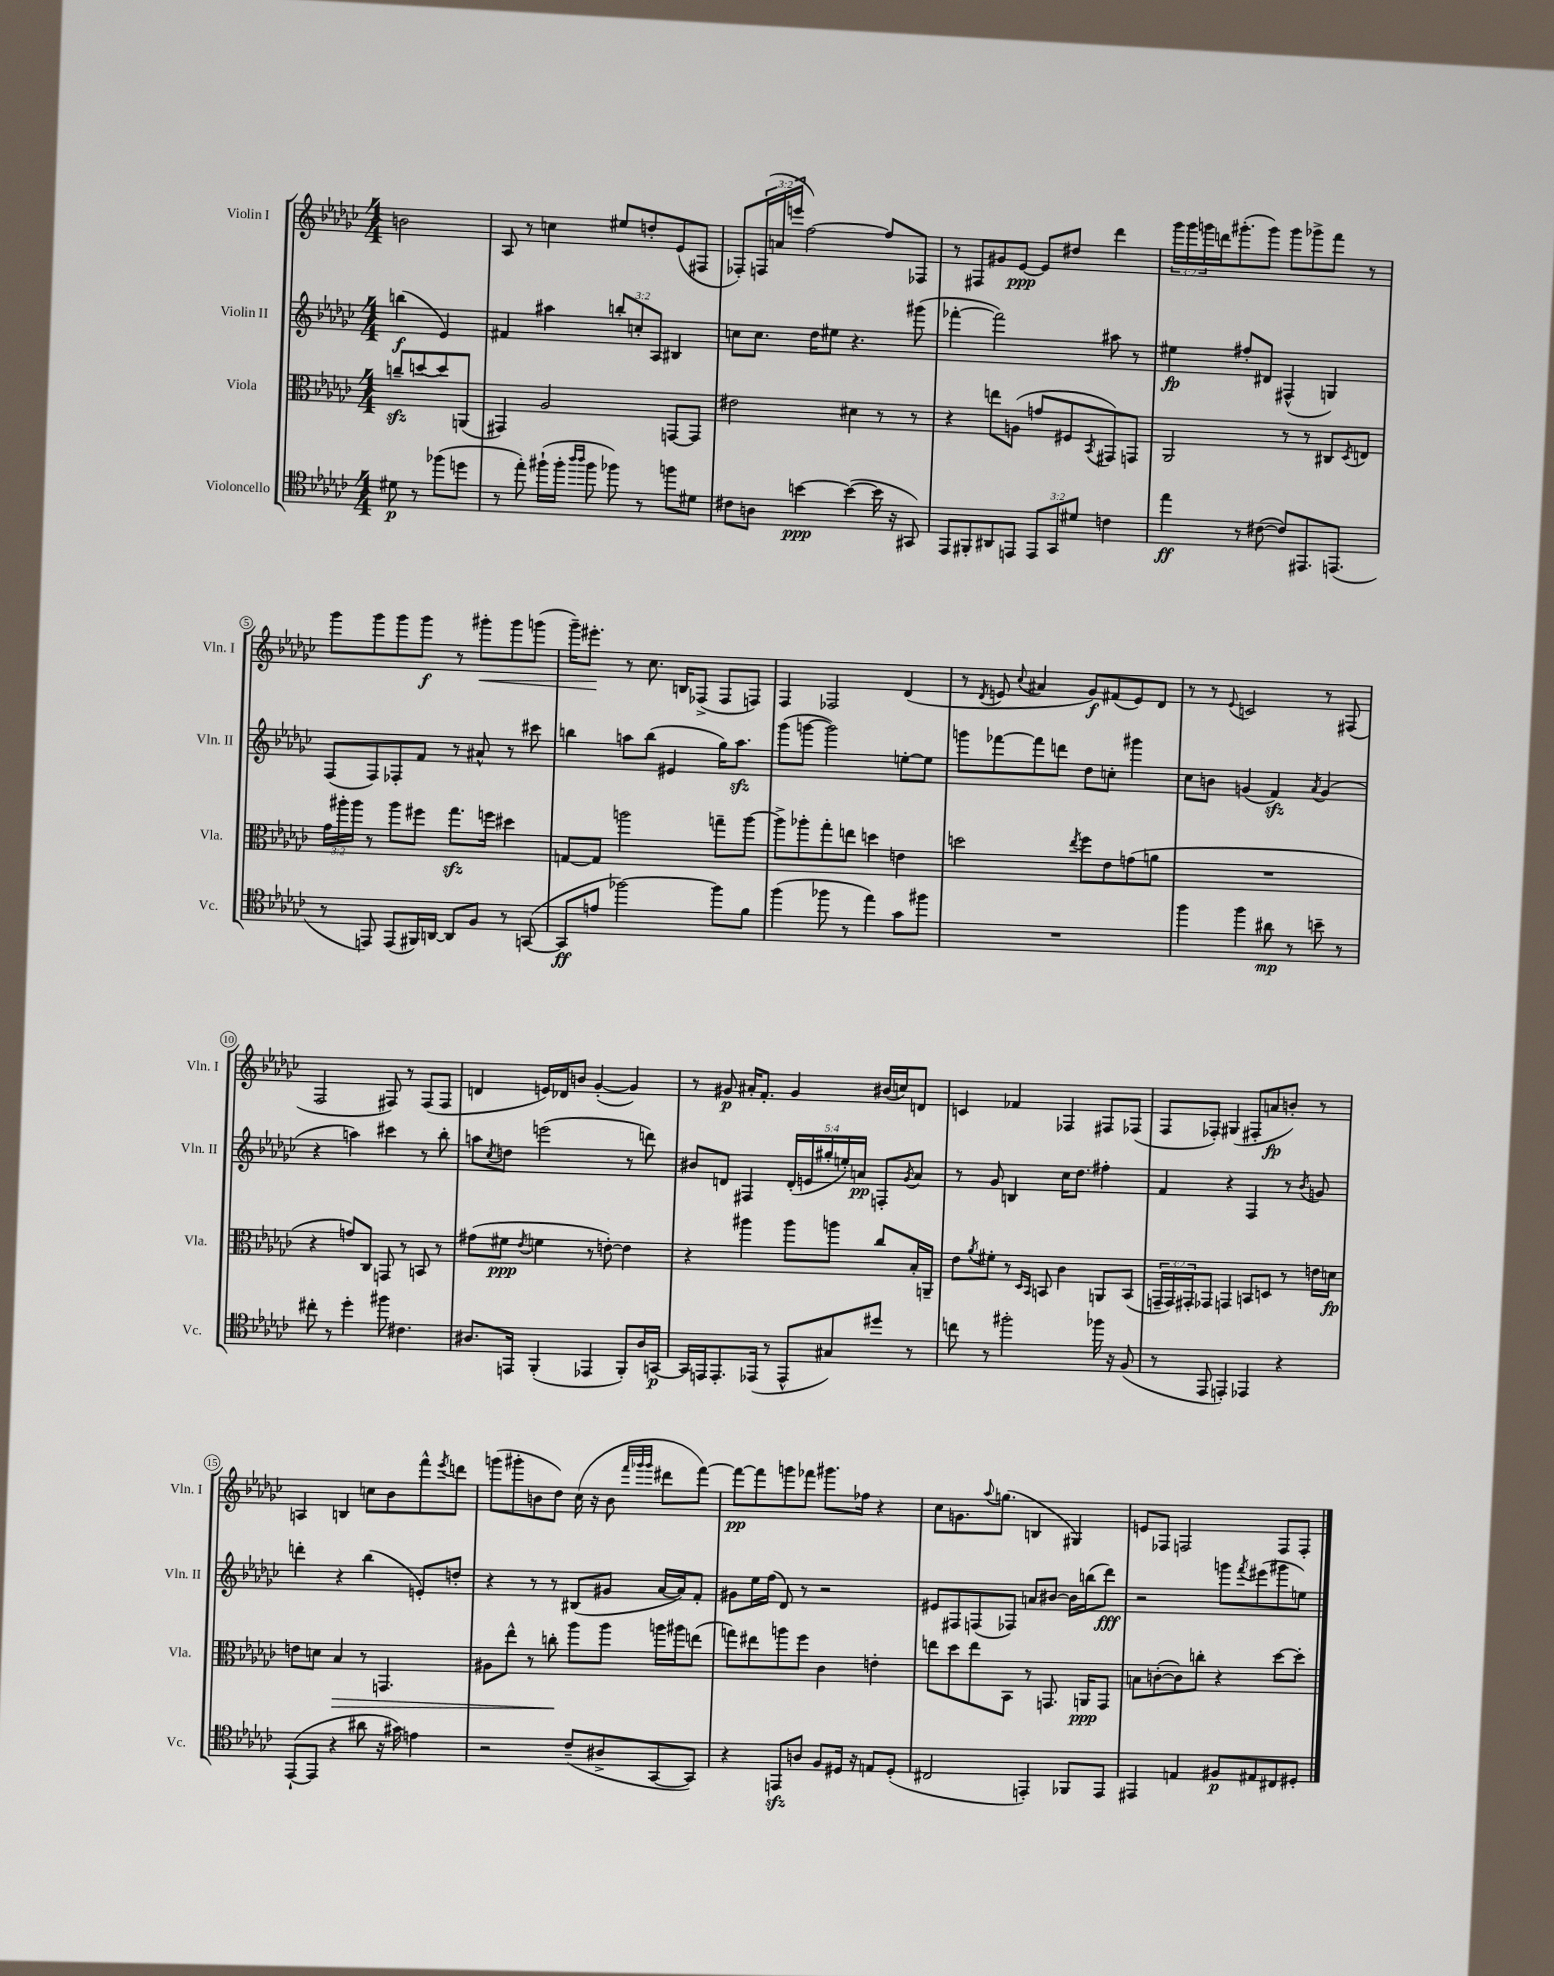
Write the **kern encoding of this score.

**kern	**kern	**kern	**kern
*staff4	*staff3	*staff2	*staff1
*clefC4	*clefC3	*clefG2	*clefG2
*k[b-e-a-d-g-c-]	*k[b-e-a-d-g-c-]	*k[b-e-a-d-g-c-]	*k[b-e-a-d-g-c-]
*M4/4	*M4/4	*M4/4	*M4/4
8d#\	8cc~/L	(4bb\	2b\
8r	[8dd/	.	.
(8ff-\L	8dd/]	4e-/)	.
8dd\J	(8AA/J	.	.
=	=	=	=
8r	4GG#/)	4f#/	8A-/
8ee-'\)	.	.	8r
(16ff#`\LL	2A-/	4aa#\	4cc\
16ff#'\JJ	.	.	.
16qqaa-/LL	.	.	.
16qqaa-/JJ	.	.	.
8ff#\	.	.	.
8ff-\)	.	12bb'/L	8ee#/L
.	.	12cc'/	.
8r	.	.	8dd'/
.	.	12A-/J	.
8ff\L	[8GG/L	4B#/	(8e-/
8d#\J	8GG/]J	.	8F#/J
=	=	=	=
8c#\L	2e#\	8cc\L	8F-'/L)
8A\J	.	8.cc\J	(24F/L
.	.	.	24a/
.	.	.	24eee/JJ
[4b\	.	.	[2ff\)
.	.	16dd-\LK	.
.	.	8ee#\J	.
(4b\_	4d#\	4.r	.
16b\]	8r	.	8ff/]L
16r	.	.	.
8GG#/)	8r	(8ggg#\	8F-/J
=	=	=	=
8EE-/L	4r	[4fff-'\	8r
8FF#'/	.	.	8F#/L
8AA#/	8ee\L	2fff-\])	8g#/
8EE/J	(8A\J	.	[8e-/J
12EE/L	8g/L	.	8e-/]L
12GG-/	.	.	.
.	8F#/	.	8dd#/J
12d#/J	.	.	.
.	8qBB-/	.	.
4c\	8GG#/)	8aa#\	4ddd-\
.	8GG/J	8r	.
=	=	=	=
4ee-\	2AA-/	4ee#\	24ggg-\LL
.	.	.	24ggg-\
.	.	.	24ggg\
.	.	.	16ddd\J
.	.	.	(8.ggg#'\
8r	.	8ff#'/L	.
([8c#\	.	8d#/J	8ggg#\J)
8c#/]L)	8r	(4F#^^/	8ggg#\L
8.EE#/	8r	.	8ggg-^\
.	8C#/L	4G/)	8fff\J
(8.EE/J	.	.	.
.	8qD-/	.	.
.	8E/J	.	8r
=	=	=	=
8r	24g-\LL	(8F/L	8ggg-\L
.	24aa#'\	.	.
.	24aa#\JJ	.	.
8EE/)	8r	8F/)	8ggg-\
(8EE/L	8aa#\L	8F-'/	8ggg-\
16FF#/L)	8ff#\J	8f/J	8ggg-\J
[16AA/JJ	.	.	.
8AA/]L	8.gg-\L	8r	8r
8F/J	.	8a#^^/	8ggg#'\L
.	16ff\Jk	.	.
8r	4dd#\	8r	8ggg#\
([8GG/	.	8ccc#\	(8ggg\J
=	=	=	=
8GG/]L	[8G/L	4bb\	16ggg-~\LK)
.	.	.	8.eee#'\J
8e/J	8G/]J	.	.
[2ff-\)	2aa\	8aa\L	8r
.	.	(8bb\J	8.cc-\
.	.	4e#/	.
.	.	.	16B/LK
.	.	.	(8F-^/J
8ff-\]L	8gg~\L	16gg-\LK)	8F-/L
.	.	8.aa\J	.
8f\J	[8aa\J	.	8F/J)
=	=	=	=
(4ff\	8aa^\]L	(8ggg-\L	4F/
.	8aa-'\	[8ggg\J	.
8ff-\	8gg-'\	2ggg\])	2F-/
8r	8ee\J	.	.
4ee-\)	4dd\	.	.
8g-\L	4e\	[8ee'\L	(4d-/
8ff#\J	.	8ee\]J	.
=	=	=	=
1r	2dd\	8ggg\L	8r
.	.	.	8qd-/
.	.	[8fff-\	8e/
.	.	.	8qqcc-/
.	.	8fff-\]	4a#/
.	.	8ddd\J	.
.	8qee-/	.	.
.	8ff\L	8dd-\L	8g-/L)
.	8e-\	8cc'\J	(8f#/
.	(8g\	4ggg#\	8e/)
.	8a\J	.	8d-/J
=	=	=	=
4ff\	1r	8cc-\L	8r
.	.	8b\J	8r
.	.	.	8qqe-/
4ff\	.	(4g/	2c/
8a#\	.	4f/)	.
8r	.	.	.
.	.	8qa-/	.
8b~\	.	(4g/	8r
8r	.	.	(8F#/
=	=	=	=
8cc#'\	4r	4r	2F/
8r	.	.	.
4dd-'\	8g/L)	4aa\)	.
.	8C-/J	.	.
8ff#\	8GG/	4ccc#\	8F#/)
4.c#\	8r	.	8r
.	8BB/	8r	(8F#/L
.	8r	8bb-'\	8F#/J
=	=	=	=
8.A#/L	(8g#\L	8aa\L	4d/
.	.	8qcc-/	.
.	8f#\J	8dd\J	.
16EE/Jk	.	.	.
.	8qe-/	.	.
(4FF'/	4f\	(2eee\	16e/LL)
.	.	.	16d-/J
.	.	.	8b/J
4EE-/	8r	.	([4g-'/
.	[8e'\)	.	.
8FF'/L)	4e\]	8r	4g-/])
16A#/L	.	8ddd\)	.
[16GG/JJ	.	.	.
=	=	=	=
16GG/]LL	4r	8b#/L	8r
16EE/J	.	.	.
8.EE'/	.	8d/J	8g#/
.	4aa#\	4F#/	16a#'/LK
(16EE-/Jk	.	.	8.f'/J
8r	.	.	.
8EE-^^/L	8aa#\L	(20d'/LL	4g#/
.	.	20e/	.
.	.	20gg#'/	.
8G#/)	8aa\J	.	.
.	.	20ee'/)	.
.	.	20a/JJ	.
8dd#/J	8cc-/L	8F'/L	(16b#/LL
.	.	.	16cc/J)
.	.	8qg-/	.
8r	16B-'/L	8a/J	8d/J
.	16AA~/JJ	.	.
=	=	=	=
8cc\	8e-\L	8r	4c/
.	8qa-/	.	.
8r	8f#'\J	8g-/	.
2ff#'\	8r	4B/	4f-/
.	16qqD-/LL	.	.
.	16qqBB-/JJ	.	.
.	8BB/	.	.
.	4c-\	16cc-\LK	4F-/
.	.	8.dd-\J	.
16ff-\	8AA/L	4ff#'\	8F#/L
16r	.	.	.
(8F/	(8BB/J	.	(8F-/J
=	=	=	=
8r	24GG~/LL	4f/	8F/L
.	24GG/)	.	.
.	24GG#'/J	.	.
8EE-/	8GG-/J	.	8F-'/J)
4EE'/)	4GG/	4r	(4G#/
4EE-/	8BB/L	4F/	8F#'/L
.	8D/J	.	8a/
4r	8r	8r	8b'/J)
.	.	8qb-/	.
.	16e\LL	8g/	8r
.	16d\JJ	.	.
=	=	=	=
([8EE-`/L	8e\L	4ddd'\	4A/
8EE-/]J	8d\J	.	.
4r	4B-/	4r	4B/
8a#\	8r	(4bb-\	8cc\L
16r	4.GG/	.	8b-\
16g#\)	.	.	.
4e\	.	8e'/L)	8fff^^\
.	.	.	8qeee-/
.	.	8dd'/J	8ddd\J
=	=	=	=
2r	8A#\L	4r	(8ggg\L
.	8ee-^^\J	.	8ggg#'\
.	8r	8r	8b\
.	8cc'\	8r	8dd-\J)
(8c-~/L	8aa-\L	(8B#/L	(16cc-\
.	.	.	16r
8A#^/	8aa-\J	8g#/J	8b\
.	.	.	32qqfff/LLL
.	.	.	32qqggg-/
.	.	.	32qqggg-/JJJ
[8GG-/	16aa\LL	[16a-/LL	8ddd#\L
.	16aa#\J	16a-/]J)	.
8GG-/]J)	(8ee\J	8f'/J	[8fff\J)
=	=	=	=
4r	8gg\L)	8g#\L	8fff\_L
.	8ee#\	16ee-\L	8fff\]
.	.	(16ff\JJ	.
8EE/L	8aa\	8d-/)	8ggg\
8A/J	8ff\J	8r	8fff-\J
8F/L	4c-\	2r	8.ggg#\L
16D#/Jk	.	.	.
16r	.	.	16ff-\Jk
8E/L	4e'\	.	4r
(8D#'/J	.	.	.
=	=	=	=
2C#/	8ee\L	8e#/L	8cc-\L
.	8dd-\	8F#/	8.g\
.	8ee\	(8F/	.
.	.	.	8qqaa-/
.	.	.	(8.gg\J
.	8BB-\J	8F-/J)	.
4EE'/)	8r	8a/L	4B/
.	8.GG/	[8b#/J	.
8FF-/L	.	16b#\]LL	4G#/)
.	16AA/LK	(16bb\J	.
8EE/J	8GG/J	8ddd-\J)	.
=	=	=	=
4EE#/	8B\L	2r	8e/L
.	([8c'\	.	8F-/J
4E/	8c\])	.	2F/
.	8cc'\J	.	.
8F#/L	4r	8ggg\L	.
.	.	8qfff/	.
8E#/	.	(8eee#\	.
8C#/	[8dd-\L	8ggg#\	8F/L
8D#'/J	8dd-'\]J	8ee\J)	8F'/J
==	==	==	==
*-	*-	*-	*-
